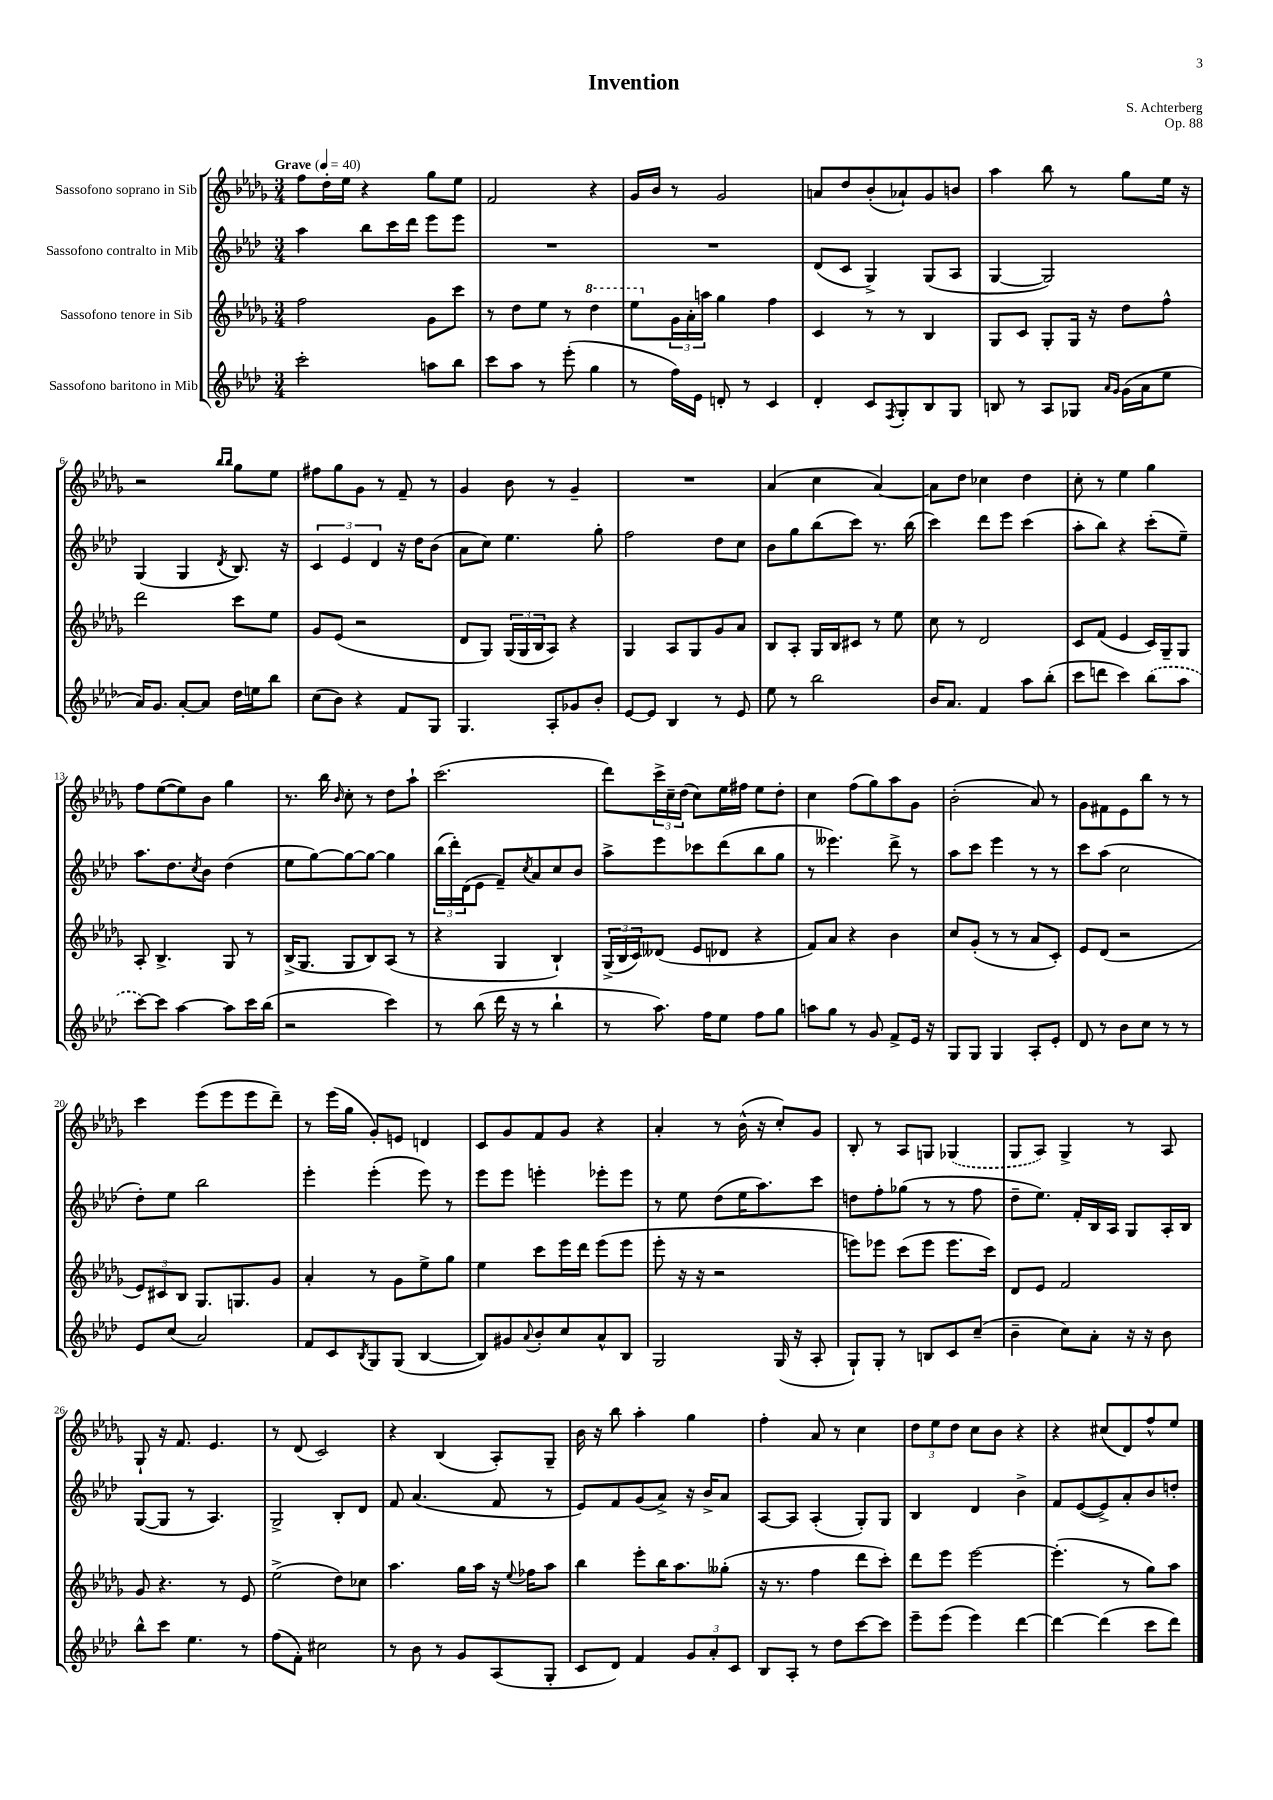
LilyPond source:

\header { title = "Invention" composer = "S. Achterberg" opus = "Op. 88" }
<<
\new StaffGroup <<
\new Staff = "s0" \with { instrumentName = "Sassofono soprano in Sib" } {
    \clef treble \key des \major \numericTimeSignature \time 3/4 \tempo "Grave" 4 = 40
    f''8 des''16-. ees''16 r4 ges''8 ees''8 |
    f'2 r4 |
    ges'16 bes'16 r8 ges'2 |
    a'8 des''8 bes'8-.( aes'8-!) ges'8 b'8 |
    aes''4 bes''8 r8 ges''8 ees''16 r16 |
    r2 \grace { bes''16 bes''16 } ges''8 ees''8 |
    fis''8 ges''8 ges'8 r8 f'8-- r8 |
    ges'4 bes'8 r8 ges'4-- |
    R2. |
    aes'4( c''4 aes'4~) |
    aes'8 des''8 ces''4 des''4 |
    c''8-. r8 ees''4 ges''4 |
    f''8 ees''8~( ees''8) bes'8 ges''4 |
    r8. bes''16 \grace { bes'16 } c''8-. r8 des''8 aes''8-! |
    c'''2.( |
    des'''8) \tuplet 3/2 { c'''16-> c''16-- des''16( } c''8) ees''16 fis''16 ees''8 des''8-. |
    c''4 f''8( ges''8) aes''8 ges'8 |
    bes'2-.( aes'8) r8 |
    ges'8 fis'8 ees'8 bes''8 r8 r8 |
    c'''4 ees'''8( ees'''8 ees'''8 des'''8--) |
    r8 ees'''16( ges''16 ges'8-.) e'8 d'4 |
    c'8 ges'8 f'8 ges'8 r4 |
    aes'4-. r8 bes'16-^( r16 c''8-.) ges'8 |
    bes8-. r8 aes8 g8 \once \slurDashed ges4( |
    ges8 aes8) ges4-> r8 aes8 |
    ges8-! r16 f'8. ees'4. |
    r8 des'8( c'2) |
    r4 bes4( aes8-.) ges8-- |
    bes'16 r16 bes''8 aes''4-. ges''4 |
    f''4-. aes'8 r8 c''4 |
    \tuplet 3/2 { des''8 ees''8 des''8 } c''8 bes'8 r4 |
    r4 cis''8( des'8) f''8-^ ees''8 \bar "|." |
}
\new Staff = "s1" \with { instrumentName = "Sassofono contralto in Mib" } {
    \clef treble \key aes \major \numericTimeSignature \time 3/4
    aes''4 bes''8 c'''16 des'''16 ees'''8 ees'''8 |
    R2. |
    R2. |
    des'8( c'8 g4->) g8( aes8 |
    g4~ g2) |
    g4( g4 \acciaccatura { des'8 } bes8.) r16 |
    \tuplet 3/2 { c'4 ees'4 des'4 } r16 des''16 bes'8( |
    aes'8 c''8) ees''4. g''8-. |
    f''2 des''8 c''8 |
    bes'8 g''8 bes''8( c'''8) r8. bes''16( |
    c'''4) des'''8 ees'''8 c'''4( |
    aes''8-. bes''8) r4 c'''8-.( ees''8--) |
    aes''8. des''8. \acciaccatura { c''8 } bes'8 des''4( |
    ees''8 g''8~) g''8~ g''8~ g''4 |
    \tuplet 3/2 { bes''16( des'''16-.) des'16( } ees'8 f'8--) \acciaccatura { c''8 } aes'8 c''8 bes'8 |
    aes''8-> ees'''8 ces'''8 des'''8( bes''8 g''8 |
    r8 eeses'''4.) des'''8-> r8 |
    aes''8 c'''8 ees'''4 r8 r8 |
    c'''8 aes''8( c''2 |
    des''8-.) ees''8 bes''2 |
    ees'''4-. ees'''4-.( ees'''8) r8 |
    ees'''8 ees'''8 e'''4-. ees'''8-. ees'''8 |
    r8 ees''8 des''8( ees''16 aes''8.) c'''8 |
    d''8 f''8-. ges''8( r8 r8 f''8 |
    des''8-- ees''8.) f'16-. bes16 aes16 g8 aes16-. bes16 |
    g8~( g8 r8 aes4.) |
    g2-> bes8-. des'8 |
    f'8 aes'4.( f'8 r8 |
    ees'8) f'8 g'8( aes'8->) r16 bes'16-> aes'8 |
    aes8~ aes8 aes4-.( g8-.) g8 |
    bes4 des'4 bes'4-> |
    f'8 ees'8~( ees'8->) aes'8-. bes'8 d''8-. \bar "|." |
}
\new Staff = "s2" \with { instrumentName = "Sassofono tenore in Sib" } {
    \clef treble \key des \major \numericTimeSignature \time 3/4
    f''2 ges'8 c'''8 |
    r8 des''8 ees''8 r8 \ottava #1 des'''4 |
    ees'''8 \ottava #0 \tuplet 3/2 { ges'16 aes'16-. a''16 } ges''4 f''4 |
    c'4 r8 r8 bes4 |
    ges8 c'8 ges8-. ges16 r16 des''8 f''8-^ |
    des'''2 c'''8 ees''8 |
    ges'8 ees'8( r2 |
    des'8 ges8) \tuplet 3/2 { ges16( ges16 bes16 } aes8) r4 |
    ges4 aes8 ges8 ges'8 aes'8 |
    bes8 aes8-. ges16 bes16 cis'8 r8 ees''8 |
    c''8 r8 des'2 |
    c'8 f'8( ees'4 c'16) ges16-- ges8 |
    aes8-. bes4.-> ges8 r8 |
    bes16->( ges8. ges8 bes8) aes8( r8 |
    r4 ges4 bes4-!) |
    \tuplet 3/2 { ges16->( bes16 c'16) } deses'8( ees'8 des'8 r4 |
    f'8) aes'8 r4 bes'4 |
    c''8 ges'8-.( r8 r8 aes'8 c'8-.) |
    ees'8 des'8( r2 |
    \tuplet 3/2 { ees'8) cis'8 bes8 } ges8. g8. ges'8 |
    aes'4-. r8 ges'8 ees''8-> ges''8 |
    ees''4 c'''8 ees'''16 des'''16 ees'''8( ees'''8 |
    ees'''8-. r16 r16 r2 |
    e'''8) ees'''8 c'''8( ees'''8 ees'''8. c'''16) |
    des'8 ees'8 f'2 |
    ges'8 r4. r8 ees'8 |
    ees''2->( des''8) ces''8 |
    aes''4. ges''16 aes''16 r16 \appoggiatura { ees''8 } fes''16 aes''8 |
    bes''4 ees'''8-. bes''16 aes''8. geses''8-.( |
    r16 r8. f''4 des'''8 c'''8-.) |
    des'''8 ees'''8 ees'''2~ |
    ees'''4.-.( r8 ges''8) aes''8 \bar "|." |
}
\new Staff = "s3" \with { instrumentName = "Sassofono baritono in Mib" } {
    \clef treble \key aes \major \numericTimeSignature \time 3/4
    c'''2-. a''8 bes''8 |
    c'''8 aes''8 r8 ees'''8-.( g''4 |
    r8 f''16) ees'16 d'8-. r8 c'4 |
    des'4-. c'8 \acciaccatura { f8 } g8-. bes8 g8 |
    b8 r8 aes8 ges8 \grace { aes'16 g'16 } g'16( aes'16 ees''8 |
    aes'16) g'8. aes'8~-. aes'8 des''16 e''16 bes''8 |
    c''8( bes'8) r4 f'8 g8 |
    g4. aes8-. ges'8 bes'8-. |
    ees'8~ ees'8 bes4 r8 ees'8 |
    ees''8 r8 bes''2 |
    bes'16 aes'8. f'4 aes''8 bes''8-.( |
    c'''8 d'''8 c'''4) \once \slurDashed bes''8( aes''8 |
    c'''8~) c'''8 aes''4~ aes''8 c'''16 bes''16( |
    r2 c'''4) |
    r8 bes''8( des'''16 r16 r8 bes''4-! |
    r8 aes''8.) f''16 ees''8 f''8 g''8 |
    a''8 g''8 r8 g'8 f'8-> ees'16 r16 |
    g8 g8 g4 aes8-. ees'8-. |
    des'8 r8 bes'8 c''8 r8 r8 |
    ees'8 c''8( aes'2) |
    f'8 c'8 \acciaccatura { bes8 } g8 g8( bes4~ |
    bes8) gis'8 \appoggiatura { aes'8 } bes'8-. c''8 aes'8-^ bes8 |
    g2 g16( r16 aes8-. |
    g8-!) g8-. r8 b8 c'8 c''8--( |
    bes'4-- c''8) aes'8-. r16 r16 bes'8 |
    bes''8-^ c'''8 ees''4. r8 |
    f''8( f'8-.) cis''2 |
    r8 bes'8 r8 g'8 aes8( g8-. |
    c'8 des'8) f'4 \tuplet 3/2 { g'8 aes'8-. c'8 } |
    bes8 aes8-. r8 des''8 c'''8~ c'''8 |
    ees'''8-- ees'''8( ees'''4) des'''4~ |
    des'''4~ des'''4( c'''8 des'''8) \bar "|." |
}
>>
>>
